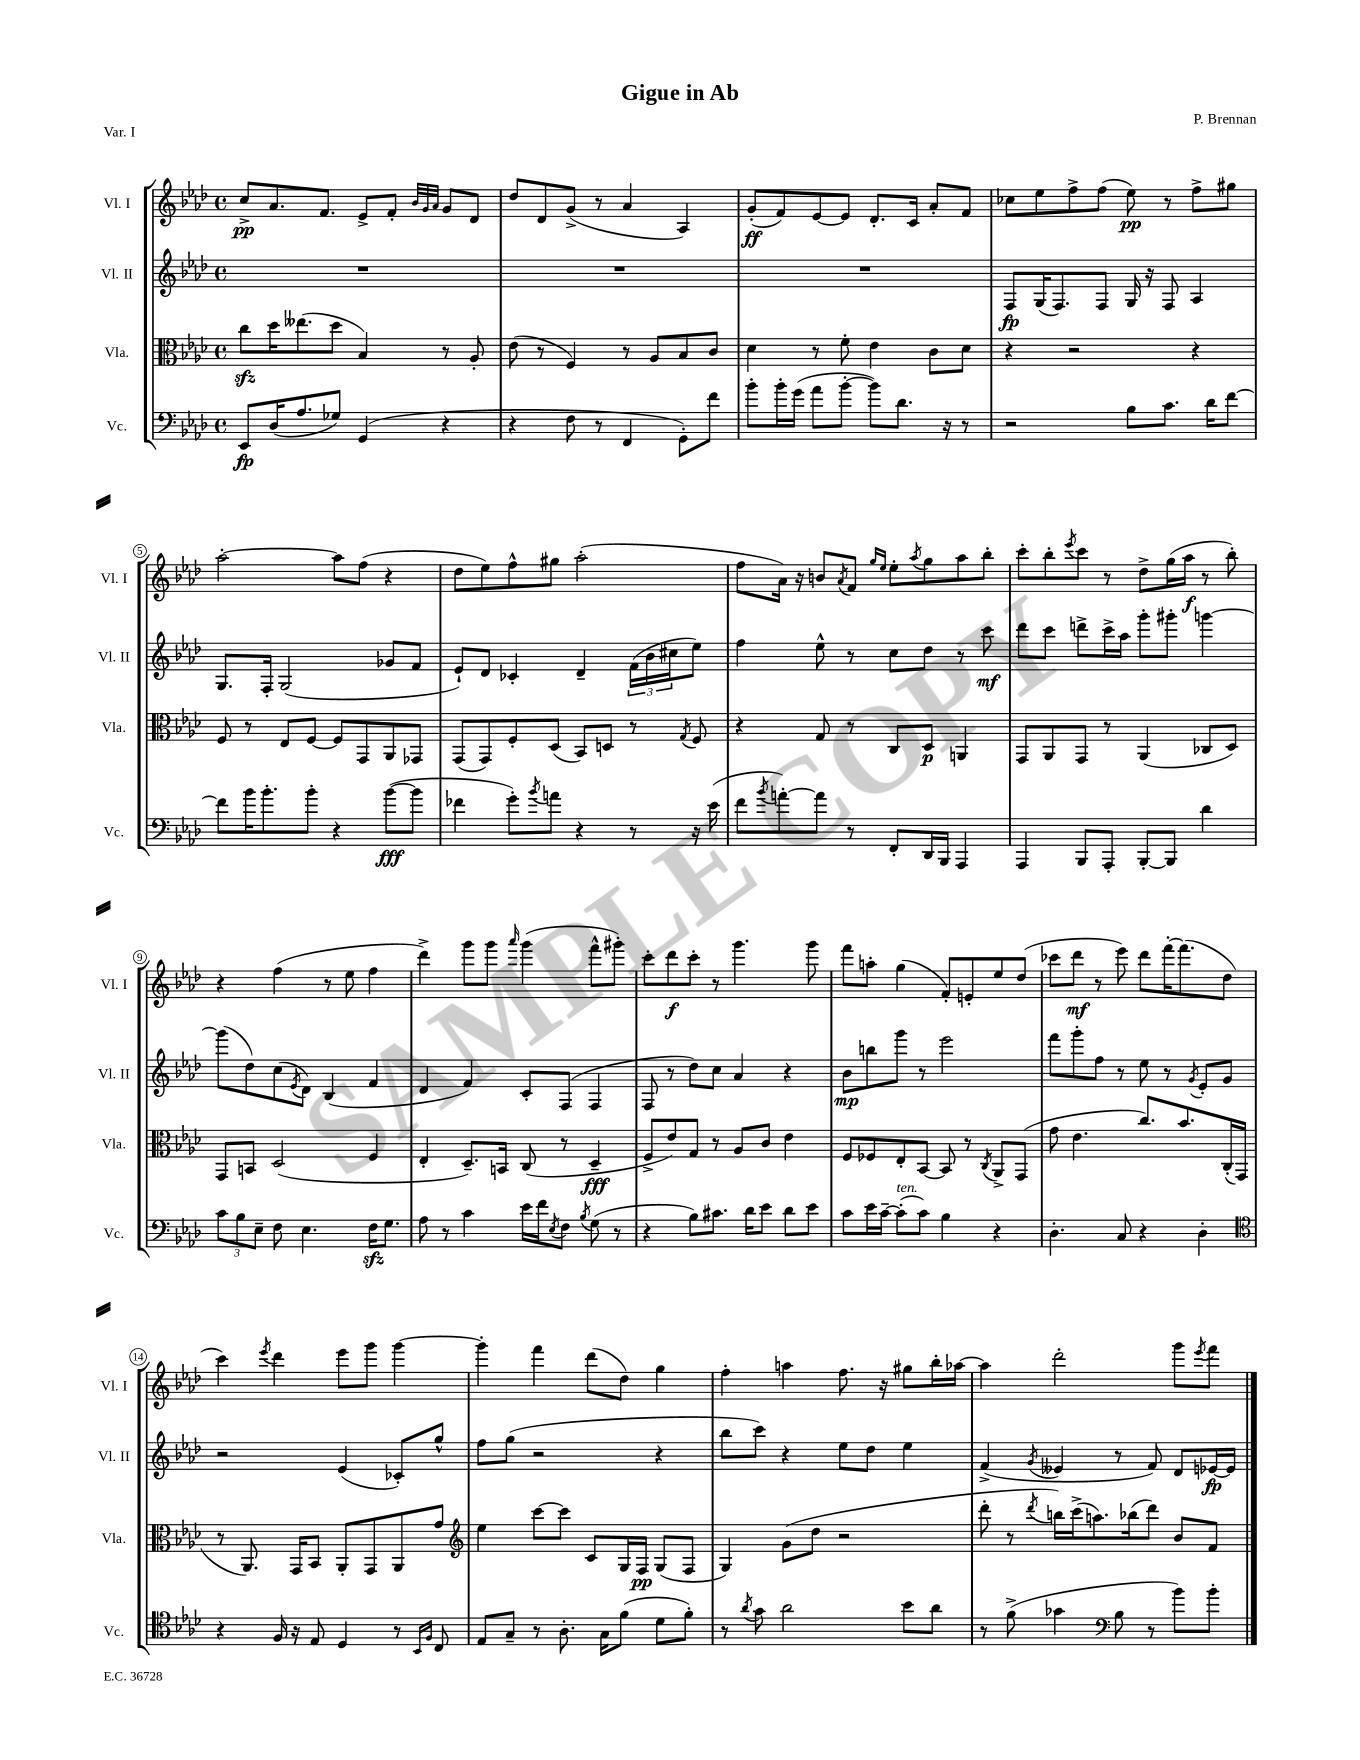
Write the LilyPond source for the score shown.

\header { title = "Gigue in Ab" composer = "P. Brennan" piece = "Var. I" }
<<
\new StaffGroup <<
\new Staff = "s0" \with { instrumentName = "Vl. I" shortInstrumentName = "Vl. I" } {
    \clef treble \key aes \major \defaultTimeSignature \time 4/4
    c''8->\pp aes'8. f'8. ees'8-> f'8-. \grace { bes'32 g'32 aes'32 } g'8 des'8 |
    des''8 des'8 g'8->( r8 aes'4 aes4) |
    g'8-.\ff( f'8) ees'8~ ees'8 des'8.-. c'16 aes'8-. f'8 |
    ces''8 ees''8 f''8-> f''8( ees''8\pp) r8 f''8-> gis''8 |
    aes''2~-. aes''8 f''8( r4 |
    des''8 ees''8) f''8-^ gis''8 aes''2-.( |
    f''8 aes'16) r16 b'8 \acciaccatura { aes'8 } f'8 \grace { g''16 ees''16 } ees''8-. \acciaccatura { aes''8 } g''8 aes''8 bes''8-. |
    c'''8-. bes''8-. \acciaccatura { ees'''8 } c'''8 r8 des''8-> g''16( aes''16\f r8 bes''8-.) |
    r4 f''4( r8 ees''8 f''4 |
    des'''4->) g'''8 g'''8 \grace { aes'''16 } g'''4( f'''8-^ gis'''8-.) |
    c'''8-. des'''8\f c'''8-. r8 g'''4. g'''8 |
    f'''8 a''8-. g''4( f'8-.) e'8-. ees''8 des''8( |
    ces'''8 des'''8\mf r8 ees'''8) des'''8 f'''16~-. f'''8.( des''8 |
    c'''4) \acciaccatura { ees'''8 } des'''4 ees'''8 g'''8 g'''4~ |
    g'''4-. f'''4 des'''8( des''8) g''4 |
    f''4-. a''4 f''8. r16 gis''8 bes''16-. aes''16~ |
    aes''4 des'''2-. g'''8 \acciaccatura { ees'''8 } f'''8 \bar "|." |
}
\new Staff = "s1" \with { instrumentName = "Vl. II" shortInstrumentName = "Vl. II" } {
    \clef treble \key aes \major \defaultTimeSignature \time 4/4
    R1 |
    R1 |
    R1 |
    f8\fp g16( f8.) f8 g16 r16 f8 aes4 |
    g8. f16-. g2( ges'8 f'8 |
    ees'8-!) des'8 ces'4-. des'4-- \tuplet 3/2 { f'16( bes'16 cis''16 } ees''8) |
    f''4 ees''8-^ r8 c''8 des''8 r8 c'''8\mf |
    des'''8 c'''8 d'''8-> c'''16-> aes''16 g'''8-. gis'''8-. g'''4~ |
    g'''8( des''8) c''8( \acciaccatura { ees'8 } des'8) bes4( f'4 |
    des'4 f'4) c'8-. f8( f4 |
    f8 r8 des''8) c''8 aes'4 r4 |
    bes'8\mp b''8 g'''8 r8 ees'''2 |
    f'''8 g'''8-. f''8 r8 ees''8 r8 \acciaccatura { g'8 } ees'8-. g'8 |
    r2 ees'4( ces'8-.) g''8-^ |
    f''8 g''8( r2 r4 |
    bes''8 c'''8) r4 ees''8 des''8 ees''4 |
    f'4->( \acciaccatura { g'8 } eeses'4 r8 f'8) des'8 ees'16~\fp ees'16 \bar "|." |
}
\new Staff = "s2" \with { instrumentName = "Vla." shortInstrumentName = "Vla." } {
    \clef alto \key aes \major \defaultTimeSignature \time 4/4
    c''8\sfz des''16 eeses''8.( des''8 bes4) r8 aes8-. |
    ees'8( r8 f4) r8 aes8 bes8 c'8 |
    des'4 r8 f'8-. ees'4 c'8 des'8 |
    r4 r2 r4 |
    f8 r8 ees8 f8~ f8 g,8 aes,8 ges,8 |
    g,8( g,8) f8-. des8( bes,8) d8 r8 \acciaccatura { g8 } f8 |
    r4 g8 r8 c8 des8\p a,4 |
    g,8 aes,8 g,8 r8 aes,4( ces8 des8) |
    g,8 b,8 des2( f4 |
    ees4-. des8.--) b,16 c8( r8 des4--\fff |
    f8-> ees'8) g8 r8 aes8 c'8 ees'4 |
    f8 fes8 ees8-. bes,8~ bes,8 r8 \acciaccatura { c8 } aes,8-> g,8( |
    g'8 ees'4. c''8.) bes'8. c16-.( g,16 |
    r8 aes,8.) g,16 bes,8 aes,8-. g,8 aes,8 g'8 |
    \clef treble ees''4 c'''8~ c'''8 c'8 g16 f16\pp g8( f8 |
    g4) g'8( des''8 r2 |
    des'''8-. r8 \acciaccatura { des'''8 } b''16) c'''16->( a''8.) bes''16( des'''8) bes'8 f'8 \bar "|." |
}
\new Staff = "s3" \with { instrumentName = "Vc." shortInstrumentName = "Vc." } {
    \clef bass \key aes \major \defaultTimeSignature \time 4/4
    ees,8\fp des16( aes8. ges8) g,4( r4 |
    r4 f8 r8 f,4 g,8-.) f'8 |
    bes'8-. bes'16-. g'16( aes'8 bes'8~-. bes'8) des'8. r16 r8 |
    r2 bes8 c'8. des'16 f'8~ |
    f'8 bes'16 bes'8.-. bes'8-. r4 bes'8~\fff( bes'8 |
    fes'4 g'8-.) \acciaccatura { bes'8 } a'8 r4 r8 r16 ees'16( |
    f'8 \acciaccatura { bes'8 } a'8~-.) a'8 r8 f,8-. des,16 bes,,16 aes,,4 |
    aes,,4 bes,,8 aes,,8-. bes,,8~-. bes,,8 des'4 |
    \tuplet 3/2 { c'8 bes8 ees8-- } f8 ees4. f16\sfz g8. |
    aes8 r8 c'4 ees'16 f'16 \acciaccatura { ees8 } f8 \acciaccatura { bes8 } g8( r8 |
    r4 bes8) cis'8. des'16 ees'8 des'8 ees'8 |
    c'8 ees'16 c'16~-- c'8-.^\markup { \italic "ten." }( c'8) bes4 r4 |
    des4.-. c8 r4 des4-. |
    \clef tenor r4 f16 r16 ees8 des4 r8 \grace { bes,16 f16 } c8 |
    ees8 g8-- r8 aes8.-. g16 f'8( des'8 f'8-.) |
    r8 \acciaccatura { aes'8 } g'8 aes'2 bes'8 aes'8 |
    r8 f'8->( ges'4 \clef bass bes8 r8 bes'8) bes'8-. \bar "|." |
}
>>
>>
\layout { \context { \Score \override BarNumber.stencil = #(make-stencil-circler 0.1 0.3 ly:text-interface::print) } }
